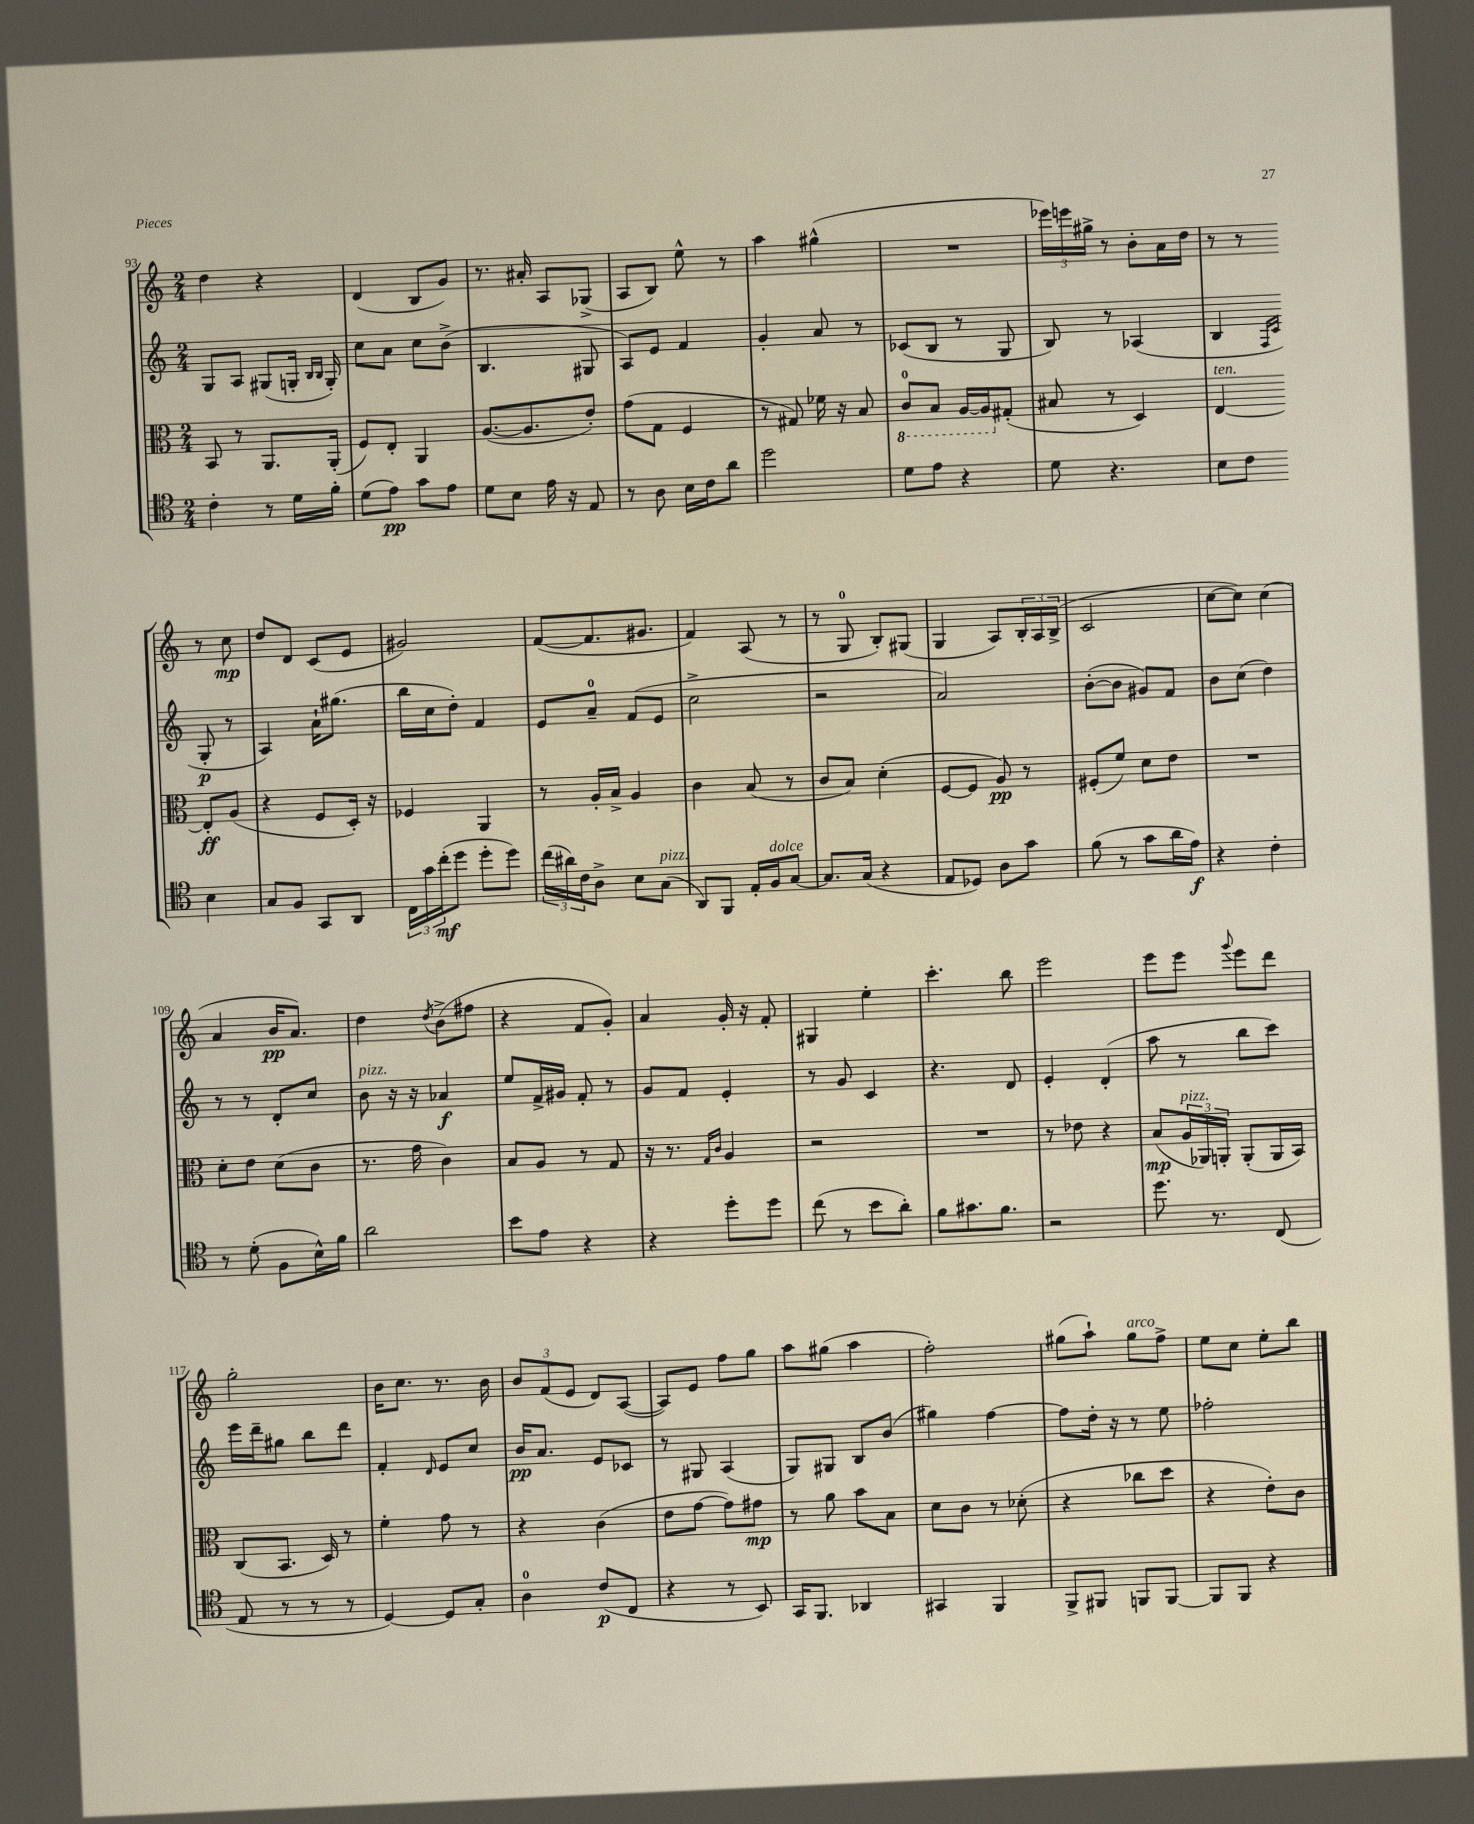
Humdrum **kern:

**kern	**dynam	**kern	**dynam	**kern	**dynam	**kern	**dynam
*part4	*part4	*part3	*part3	*part2	*part2	*part1	*part1
*staff4	*staff4	*staff3	*staff3	*staff2	*staff2	*staff1	*staff1
*clefC4	*	*clefC3	*	*clefG2	*	*clefG2	*
*k[]	*	*k[]	*	*k[]	*	*k[]	*
*M2/4	*	*M2/4	*	*M2/4	*	*M2/4	*
=93	=93	=93	=93	=93	=93	=93	=93
4c'\	.	8BB/	.	8G/L	.	4dd\	.
.	.	8r	.	8A/J	.	.	.
8r	.	8.AA/L	.	(8G#X/L	.	4r	.
16d\LL	.	.	.	16Gn'/Jk	.	.	.
.	.	.	.	16qqB/LL	.	.	.
.	.	.	.	16qqB/JJ	.	.	.
16f'\JJ	.	(16AA'/Jk	.	16G'/)	.	.	.
=94	=94	=94	=94	=94	=94	=94	=94
(8d\L	.	8F/L)	.	8cc\L	.	(4d/	.
8e\J)	pp	8E'/J	.	8a\J	.	.	.
8g\L	.	4AA/	.	8cc\L	.	8B/L	.
8e\J	.	.	.	(8b^\J	.	8g/J)	.
=95	=95	=95	=95	=95	=95	=95	=95
8d\L	.	([8.A/L	.	4.B/	.	8.r	.
8B\J	.	.	.	.	.	.	.
.	.	8.A/]	.	.	.	16a#X'/	.
16e\	.	.	.	.	.	8A/L	.
16r	.	.	.	.	.	.	.
8E/	.	8e'/J)	.	8G#X/	.	(8G-X^/J	.
=96	=96	=96	=96	=96	=96	=96	=96
8r	.	(8g\L	.	8A/L)	.	8A/L	.
8A\	.	8G\J	.	8e/J	.	8B/J)	.
16B\LL	.	4F/	.	4f/	.	8ee^^\	.
16c\J	.	.	.	.	.	.	.
8a\J	.	.	.	.	.	8r	.
=97	=97	=97	=97	=97	=97	=97	=97
2dd\	.	8r	.	4g'/	.	4aa\	.
.	.	8G#X/)	.	.	.	.	.
.	.	16f-X\	.	8a/	.	(4gg#X^^\	.
.	.	16r	.	.	.	.	.
.	.	8B/	.	8r	.	.	.
=98	=98	=98	=98	=98	=98	=98	=98
*	*	*8ba	*	*	*	*	*
8d\L	.	8C/L	.	(8c-X/L	.	2r	.
8e\J	.	8BB/J	.	8B/J	.	.	.
4r	.	[16AA/LL	.	8r	.	.	.
.	.	16AA/J]	.	.	.	.	.
*	*	*X8ba	*	*	*	*	*
.	.	(8G#X'/J	.	8G/	.	.	.
=99	=99	=99	=99	=99	=99	=99	=99
8d\	.	8B#X/	.	8B/)	.	24eee-X\LL)	.
.	.	.	.	.	.	24eeen\	.
.	.	.	.	.	.	24gg#X^\JJ	.
4.r	.	8r	.	8r	.	8r	.
.	.	4D/)	.	(4A-X/	.	8b'\L	.
.	.	.	.	.	.	16a\L	.
.	.	.	.	.	.	16dd\JJ	.
=100	=100	=100	=100	=100	=100	=100	=100
!	!	!LO:TX:a:i:t=ten.	!	!	!	!	!
8B\L	.	[4E/	.	4B/	.	8r	.
8c\J	.	.	.	.	.	8r	.
.	.	.	.	16qqF/LL	.	.	.
.	.	.	.	16qqc/JJ	.	.	.
4B\	.	8E'/L]	ff	8G'/	p	8r	.
.	.	(8A/J	.	8r	.	8cc\	mp
!!LO:LB:g=z
=101	=101	=101	=101	=101	=101	=101	=101
8G/L	.	4r	.	4A/)	.	8dd/L	.
8F/J	.	.	.	.	.	8d/J	.
8GG/L	.	8F/L	.	16a`\KL	.	(8c/L	.
.	.	.	.	(8.gg#X\J	.	.	.
8AA/J	.	16D'/Jk)	.	.	.	8e/J	.
.	.	16r	.	.	.	.	.
=102	=102	=102	=102	=102	=102	=102	=102
24C\LL	.	4F-X/	.	16bb\LL	.	2g#X/)	.
24g\	.	.	.	.	.	.	.
.	.	.	.	16cc\J	.	.	.
(24cc'\J	mf	.	.	.	.	.	.
8dd\J	.	.	.	8dd'\J)	.	.	.
8dd'\L	.	4AA/	.	4f/	.	.	.
8dd\J)	.	.	.	.	.	.	.
=103	=103	=103	=103	=103	=103	=103	=103
(24cc\LL	.	8r	.	8e/L	.	([8f/L	.
24a#X\)	.	.	.	.	.	.	.
24c\J	.	.	.	.	.	.	.
8A^\J	.	16A'/LL	.	8a~/J	.	8.f/]	.
.	.	16B^/JJ	.	.	.	.	.
8B\L	.	4A/	.	(8f/L	.	.	.
.	.	.	.	.	.	8.g#X/J	.
!LO:TX:a:i:t=pizz.	!	!	!	!	!	!	!
(8G\J	.	.	.	8e/J	.	.	.
=104	=104	=104	=104	=104	=104	=104	=104
8AA/L)	.	4c\	.	2cc^\	.	4f/)	.
8FF/J	.	.	.	.	.	.	.
16E'/LL	.	(8B/	.	.	.	(8A/	.
!LO:TX:a:i:t=dolce	!	!	!	!	!	!	!
16F/J	.	.	.	.	.	.	.
[8G/J	.	8r	.	.	.	8r	.
=105	=105	=105	=105	=105	=105	=105	=105
8.G/L]	.	8c/L	.	2r	.	8r	.
.	.	8B/J)	.	.	.	8G/	.
(16G/Jk	.	.	.	.	.	.	.
4r	.	(4d'\	.	.	.	8B'/L)	.
.	.	.	.	.	.	(8G#X/J	.
=106	=106	=106	=106	=106	=106	=106	=106
8E/L	.	[8F/L	.	2a/)	.	4G/	.
8D-X/J)	.	8F/J]	.	.	.	.	.
8A\L	.	8A/)	pp	.	.	8A/L)	.
8g\J	.	8r	.	.	.	24B'/L	.
.	.	.	.	.	.	24A/	.
.	.	.	.	.	.	(24B^/JJ	.
=107	=107	=107	=107	=107	=107	=107	=107
(8f\	.	(8F#X'/L	.	([8b'\L	.	2c/	.
8r	.	8f/J)	.	8b\J]	.	.	.
8g\L	.	8d\L	.	8g#X/L)	.	.	.
16a\L	.	8e\J	.	8f/J	.	.	.
16e\JJ)	f	.	.	.	.	.	.
=108	=108	=108	=108	=108	=108	=108	=108
4r	.	2r	.	8b\L	.	[8cc\L	.
.	.	.	.	(8cc\J	.	8cc\J])	.
4c'\	.	.	.	4dd\)	.	(4cc\	.
!!LO:LB:g=z
=109	=109	=109	=109	=109	=109	=109	=109
8r	.	8d'\L	.	8r	.	4a/	.
(8d'\	.	8e\J	.	8r	.	.	.
8F\L	.	(8d\L	.	8d'/L	.	16b/KL	pp
.	.	.	.	.	.	8.a/J)	.
16B^^\L)	.	8c\J	.	8cc/J	.	.	.
16f\JJ	.	.	.	.	.	.	.
=110	=110	=110	=110	=110	=110	=110	=110
!	!	!	!	!LO:TX:a:i:t=pizz.	!	!	!
2a\	.	8.r	.	8b\	.	4dd\	.
.	.	.	.	16r	.	.	.
.	.	16g\	.	16r	.	.	.
.	.	.	.	.	.	8qdd/	.
.	.	4c\)	.	4a-X/	f	(8b^\L	.
.	.	.	.	.	.	8ff#X\J	.
=111	=111	=111	=111	=111	=111	=111	=111
8b\L	.	8B/L	.	8ee/L	.	4r	.
8e\J	.	8A/J	.	16f^/L	.	.	.
.	.	.	.	16g#X/JJ	.	.	.
4r	.	8r	.	8f'/	.	8f/L	.
.	.	8G/	.	8r	.	8g'/J)	.
=112	=112	=112	=112	=112	=112	=112	=112
4r	.	16r	.	8g/L	.	4a/	.
.	.	8.r	.	.	.	.	.
.	.	.	.	8f/J	.	.	.
.	.	16qqG/LL	.	.	.	.	.
.	.	16qqc/JJ	.	.	.	.	.
8dd'\L	.	4A/	.	4e'/	.	16g'/	.
.	.	.	.	.	.	16r	.
8dd\J	.	.	.	.	.	8f'/	.
=113	=113	=113	=113	=113	=113	=113	=113
(8cc\	.	2r	.	8r	.	4G#X/	.
8r	.	.	.	8g/	.	.	.
8b\L	.	.	.	4c/	.	4ee'\	.
8a'\J)	.	.	.	.	.	.	.
=114	=114	=114	=114	=114	=114	=114	=114
8f\L	.	2r	.	4.r	.	4.ccc'\	.
8.g#X\	.	.	.	.	.	.	.
8.f\J	.	.	.	.	.	.	.
.	.	.	.	8d/	.	8bb\	.
=115	=115	=115	=115	=115	=115	=115	=115
2r	.	8r	.	4e'/	.	2eee\	.
.	.	8e-X\	.	.	.	.	.
.	.	4r	.	(4d'/	.	.	.
=116	=116	=116	=116	=116	=116	=116	=116
8.dd\	.	(8B/L	mp	8aa\	.	8eee\L	.
!	!	!LO:TX:a:i:t=pizz.	!	!	!	!	!
.	.	24A/L	.	8r	.	8eee\J	.
.	.	24AA-X/)	.	.	.	.	.
8.r	.	.	.	.	.	.	.
.	.	24AAn'/JJ	.	.	.	.	.
.	.	.	.	.	.	8qqggg/	.
.	.	(8AA'/L	.	8bb\L	.	8eee\L	.
(8C/	.	16AA/L	.	8ccc\J)	.	8ddd\J	.
.	.	16BB/JJ)	.	.	.	.	.
!!LO:LB:g=z
=117	=117	=117	=117	=117	=117	=117	=117
8E/	.	(8C/L	.	16eee\LL	.	2gg'\	.
.	.	.	.	16ddd~\J	.	.	.
8r	.	8.BB/J	.	8gg#X\J	.	.	.
8r	.	.	.	8bb\L	.	.	.
.	.	16D/)	.	.	.	.	.
8r	.	8r	.	8ddd\J	.	.	.
=118	=118	=118	=118	=118	=118	=118	=118
[4D/)	.	4f'\	.	4f'/	.	16b\KL	.
.	.	.	.	.	.	8.cc\J	.
.	.	.	.	16qqd/	.	.	.
8D/L]	.	8g\	.	8e/L	.	8.r	.
8G'/J	.	8r	.	8cc/J	.	.	.
.	.	.	.	.	.	16b\	.
=119	=119	=119	=119	=119	=119	=119	=119
4A\	.	4r	.	16b/KL	pp	12b/L	.
.	.	.	.	8.a/J	.	.	.
.	.	.	.	.	.	(12f/	.
.	.	.	.	.	.	12e/J	.
(8c/L	p	(4c\	.	8e/L	.	8d/L)	.
8C/J	.	.	.	8c-X/J	.	([8A/J	.
=120	=120	=120	=120	=120	=120	=120	=120
4r	.	8e\L	.	8r	.	8A/L])	.
.	.	[8g\J	.	8G#X/	.	8e/J	.
8r	.	8g\L])	.	(4A/	.	8ff\L	.
8BB/)	.	8g#X\J	mp	.	.	8gg\J	.
=121	=121	=121	=121	=121	=121	=121	=121
16GG/KL	.	8r	.	8G/L)	.	8aa\L	.
8.FF/J	.	.	.	.	.	.	.
.	.	8a\	.	8G#X/J	.	(8gg#X\J	.
4AA-X/	.	8b\L	.	8B/L	.	4aa\	.
.	.	8B\J	.	(8b/J	.	.	.
=122	=122	=122	=122	=122	=122	=122	=122
4GG#X/	.	8d\L	.	4gg#X\)	.	2ff'\)	.
.	.	8c\J	.	.	.	.	.
4FF/	.	8r	.	[4ff\	.	.	.
.	.	(8d-X'\	.	.	.	.	.
=123	=123	=123	=123	=123	=123	=123	=123
8FF^/L	.	4r	.	8ff\L]	.	(8gg#X\L	.
8FF#X/J	.	.	.	16dd'\Jk	.	8aa`\J)	.
.	.	.	.	16r	.	.	.
!	!	!	!	!	!	!LO:TX:a:i:t=arco	!
8FFn/L	.	8cc-X\L	.	8r	.	8gg#\L	.
[8FF/J	.	8dd\J	.	8ee\	.	8ff^\J	.
=124	=124	=124	=124	=124	=124	=124	=124
8FF/L]	.	4r	.	2ff-X'\	.	8ee\L	.
8FF/J	.	.	.	.	.	8cc\J	.
4r	.	8e'\L)	.	.	.	8ee'\L	.
.	.	8c\J	.	.	.	8bb\J	.
==	==	==	==	==	==	==	==
*-	*-	*-	*-	*-	*-	*-	*-
